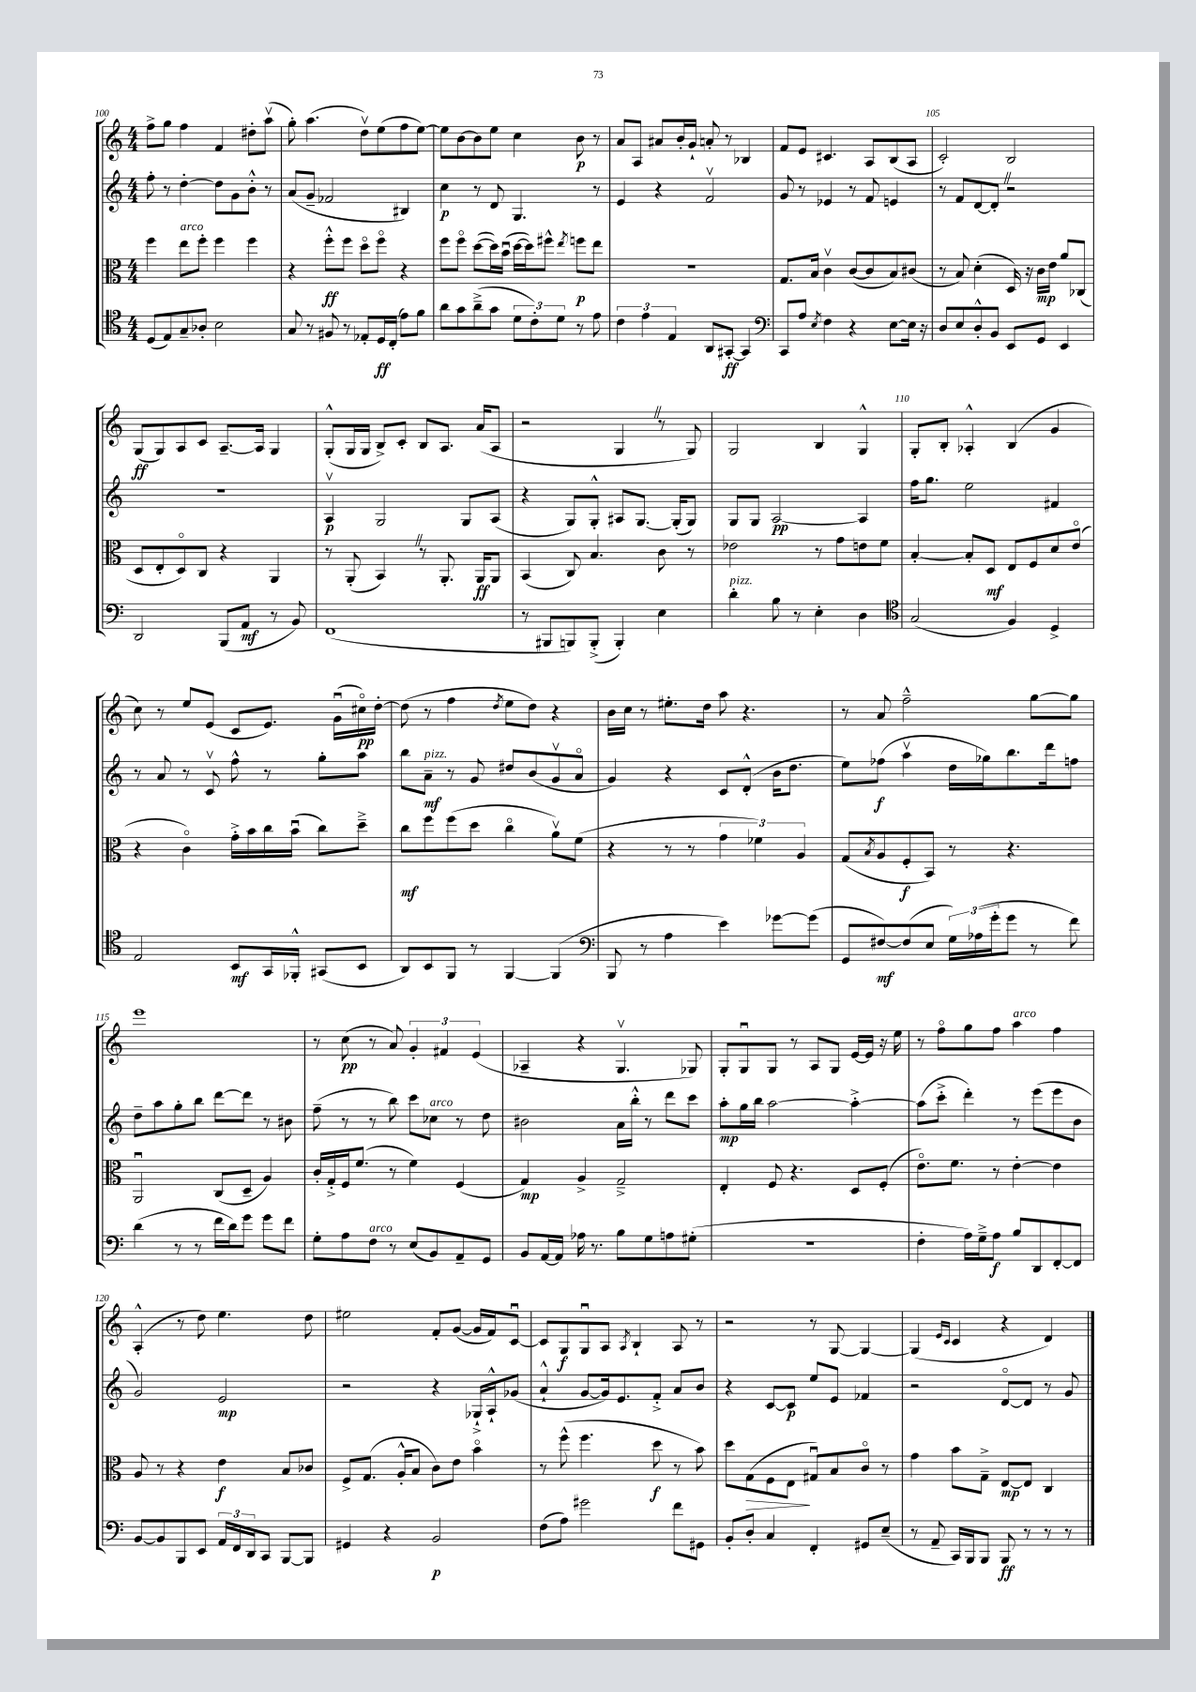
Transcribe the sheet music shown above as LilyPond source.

<<
\new StaffGroup <<
\new Staff = "s0" {
    \clef treble \key c \major \numericTimeSignature \time 4/4
    f''8-> g''8 f''4 f'4 dis''8-. a''8\upbow( |
    g''8-.) a''4.( d''8\upbow) e''8( f''8 e''8~) |
    e''8 b'8~ b'8 e''8 c''4 b'8\p r8 |
    a'8 a8 ais'8 b'16-. g'16-! a'8-. r8 bes4 |
    f'8 e'8 cis'4. a8 b8( a8 |
    c'2-.) b2 |
    g8\ff( g8) a8 c'8 a8.~-- a16 g4 |
    g8-.-^( g16 g16 b8->) c'8-. b8 a8. a'16( a8 |
    r2 g4 \once \override BreathingSign.text = \markup { \musicglyph "scripts.caesura.straight" } \breathe r8 g8) |
    g2 b4 g4-^ |
    g8-. b8-. aes4-.-^ b4( g'4 |
    c''8) r8 e''8 e'8( c'8 e'8.) g'16\downbow( cis''16\flageolet\pp) d''16~-. |
    d''8( r8 f''4 \acciaccatura { d''8 } e''8 d''8) r4 |
    b'16 c''16 r8 eis''8.-. d''16 a''8 r4. |
    r8 a'8 f''2---^ g''8~ g''8 |
    e'''1 |
    r8 c''8\pp( r8 a'8) \tuplet 3/2 { g'4-. fis'4 e'4( } |
    aes4-- r4 g4.\upbow ges8) |
    g8-. g8\downbow g8 r8 a8 g8 e'16~ e'16 r16 e''16 |
    r8 f''8\flageolet g''8 f''8 a''4^\markup { \italic "arco" } f''4 |
    a4-.-^( r8 d''8) e''4. d''8 |
    eis''2 f'8-. g'8~( g'16 f'16) c'8~\downbow |
    c'8 g8\f g8\downbow a8 \acciaccatura { a8 } b4-! a8 r8 |
    r2 r8 g8~ g4~ |
    g4( \grace { e'16 c'16 } c'4 r4 d'4) \bar "|." |
}
\new Staff = "s1" {
    \clef treble \key c \major \numericTimeSignature \time 4/4
    f''8-. r8 d''4~-. d''8 g'8 b'8-.-^ r8 |
    a'8( g'8-- fes'2 bis4) |
    c''4\p r8 d'8 g4. r8 |
    e'4 r4 f'2\upbow |
    g'8 r8 ees'4 r8 f'8 e'4 |
    r8 f'8 d'8~ d'8-. \once \override BreathingSign.text = \markup { \musicglyph "scripts.caesura.straight" } \breathe r2 |
    R1 |
    a4\upbow\p g2 g8 a8( |
    r4 g8) g8-.-^ ais8 g8.~ g16-.( g8) |
    g8 g8 a2~\pp a4 |
    f''16 g''8. e''2 fis'4 |
    r8 a'8 r8 c'8\upbow f''8-^ r8 g''8-. a''8 |
    b''8 a'8--\mf^\markup { \italic "pizz." } r8 g'8 dis''8 b'8( g'8\upbow a'8\flageolet |
    g'4) r4 c'8 d'8-.-^( b'16 d''8. |
    e''8) fes''8\f( a''4\upbow d''16 ges''16) b''8. d'''16 f''8 |
    d''8-- a''8 g''8-. b''8 d'''8~ d'''8 r8 bis'8 |
    f''8--( r8 r8 b''8) c'''8 ces''8^\markup { \italic "arco" } r8 d''8 |
    bis'2 a'16 b''16-.-^ r8 d'''8 c'''8 |
    a''8-.\mp g''16 b''16 a''2~ a''4~-.-> |
    a''8( c'''8-.-> d'''4-.) r8 e'''8( e'''8 b'8 |
    g'2) e'2\mp |
    r2 r4 ges16-!-> a16-!-^ ges'8( |
    a'4-!-^ g'8~ g'16) e'8. f'8-.-> a'8 b'8 |
    r4 c'8~ c'8\p e''8 e'8 fes'4 |
    r2 d'8~\flageolet d'8 r8 g'8 \bar "|." |
}
\new Staff = "s2" {
    \clef alto \key c \major \numericTimeSignature \time 4/4
    f''4 e''8^\markup { \italic "arco" } f''8-. f''4 f''4 |
    r4 f''8-.-^\ff f''8 d''8\flageolet f''8\flageolet r4 |
    f''8 f''8\flageolet d''8~( d''16) b'16\downbow( d''16~ d''16) fis''8-^ \acciaccatura { e''8 } f''8\p e''8 |
    R1 |
    g8. b16 c'4\upbow c'8~( c'8 b8) cis'8( |
    r8 b8) d'4-.( d16) r16 c'16\mp e'16 a'8 ces8( |
    d8 e8-. d8\flageolet) c8 r4 a,4 |
    r8 a,8-.( b,4) \once \override BreathingSign.text = \markup { \musicglyph "scripts.caesura.straight" } \breathe r8 a,8.-. a,16\ff a,8 |
    b,4( c8) b4. c'8 r8 |
    ees'2 r8 g'8 e'8 f'8 |
    b4~-. b8-. d8\mf e8 f8 d'8 e'8\flageolet( |
    r4 c'4\flageolet) g'16-.-> b'16 c''16 b'16\downbow( c''8) d''8---> |
    c''8\mf f''8 f''8( d''8 c''4\flageolet a'8\upbow) f'8( |
    r4 r8 r8 \tuplet 3/2 { g'4 fes'4) a4 } |
    g8( \acciaccatura { b8 } a8 f8-.\f b,8) r8 r4. |
    a,2\downbow c8( d8-- a4) |
    c'16-. g16-.-> f16 f'8.( r8 f'4) f4( |
    g4\mp) a4-> g2---> |
    e4-. f8 r4. d8 f8-.( |
    e'8.\flageolet) f'8. r8 e'4~-. e'4 |
    a8 r8 r4 e'4\f b8 ces'8 |
    f8-> g8.( a16-.-^ b8 c'8) e'8 b'4\flageolet |
    r8 f''8-^( f''4. d''8\f r8 b'8) |
    d''8 g8\>( f8 e8\! gis8\downbow) b8 c'8\flageolet r8 |
    g'4 b'8 g8---> e8~\mp e8 c4 \bar "|." |
}
\new Staff = "s3" {
    \clef tenor \key c \major \numericTimeSignature \time 4/4
    d8( e8) g8-- aes8-. b2 |
    g8 r8 fis8 r8 ees8-. d16\ff c16-.( e'8) f'8 |
    a'8 g'8 a'8--->( g'8 \tuplet 3/2 { d'8 c'8-.) d'8 } r8 e'8 |
    \tuplet 3/2 { c'4 e'4 e4 } a,8 gis,8~-.\ff gis,4 |
    \clef bass c,8 a8 \acciaccatura { e8 } f4 r4 e8~ e16 r16 |
    d8 e8 d8-.-^ b,8 e,8 g,8 e,4 |
    d,2 b,,8( a,8\mf r8 b,8) |
    f,1( |
    r8 bis,,8 b,,8) b,,8-.->( b,,4-.) e4 |
    d'4-.^\markup { \italic "pizz." } b8 r8 e4-. d4 |
    \clef tenor g2( f4) d4-> |
    e2 b,8\mf g,16 fes,16-.-^ gis,8( b,8 |
    a,8) b,8 f,8 r8 f,4~ f,4( |
    \clef bass b,,8 r8 a4 e'4) ges'8~ ges'8( |
    g,8 fis8~\mf) fis8( e8 \tuplet 3/2 { g16) aes16( g'16-. } g'8 r8 f'8) |
    d'4( r8 r8 f'16 d'16) g'8 g'8 f'8 |
    g8-. a8 f8^\markup { \italic "arco" } r8 e8( b,8) a,8-- g,8 |
    b,8 a,16~ a,16 aes16 r8. b8 g8 a8 gis8-.( |
    R1 |
    f4-. a16) g16---> a8\f b8 d,8 f,8~-. f,8 |
    b,8~ b,8 b,,8 e,8 \tuplet 3/2 { a,16 f,16 d,16 } c,8 b,,8~ b,,8 |
    gis,4 r4 b,2\p |
    f8( a8) gis'2 f'8 gis,8 |
    b,8-. d8-. c4 f,4-. gis,8 e8--( |
    r8 a,8-- c,16) b,,16 b,,8 b,,8\ff r8 r8 r8 \bar "|." |
}
>>
>>
\layout { \context { \Score currentBarNumber = #100 \override BarNumber.break-visibility = ##(#f #t #t) barNumberVisibility = #(every-nth-bar-number-visible 5) } }
